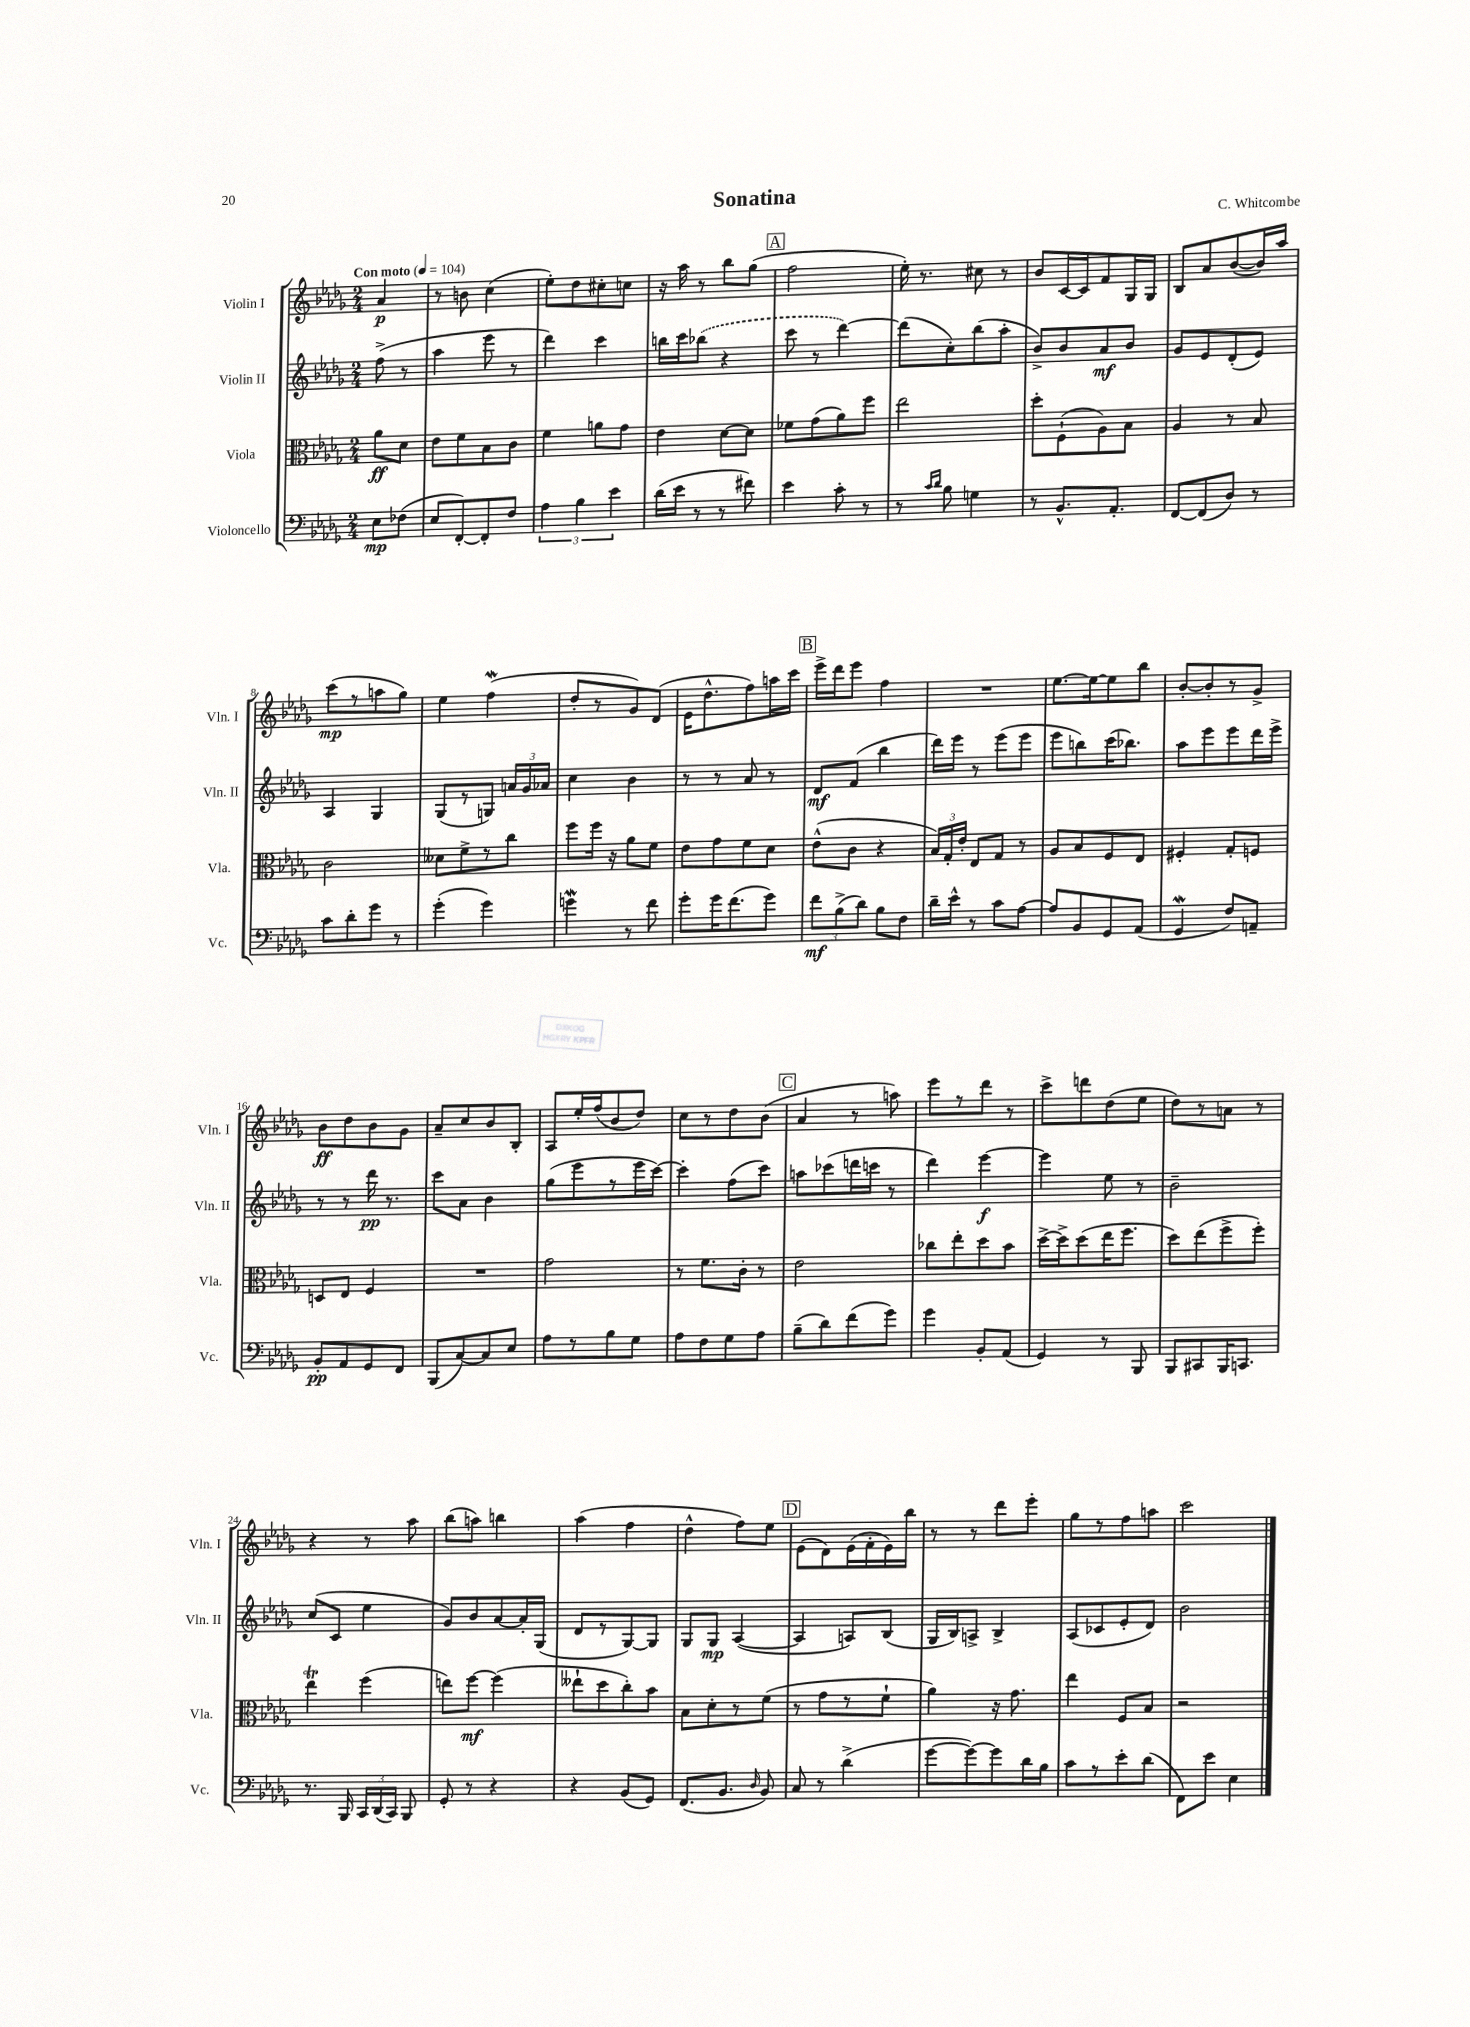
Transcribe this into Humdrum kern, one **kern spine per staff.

**kern	**kern	**kern	**kern
*staff4	*staff3	*staff2	*staff1
*clefF4	*clefC3	*clefG2	*clefG2
*k[b-e-a-d-g-]	*k[b-e-a-d-g-]	*k[b-e-a-d-g-]	*k[b-e-a-d-g-]
*M2/4	*M2/4	*M2/4	*M2/4
*MM104	*MM104	*MM104	*MM104
8E-	8a-	(8ff^	4a-
(8F-	8d-	8r	.
=	=	=	=
8E-	8e-	4aa-	8r
[8FF')	8f	.	8b
8FF']	8B-	8eee-	(4cc
8F	8c	8r	.
=	=	=	=
6A-	4f	4ddd-)	8ee-')
.	.	.	8dd-
6B-	.	.	.
.	8a	4ccc	8cc#'
6e-	.	.	.
.	8g-	.	8cc
=	=	=	=
(16d-	4e-	16bb	16r
16e-	.	16ccc	16aa-
8r	.	(8bb-	8r
8r	[8d-	4r	8bb-
8f#)	8d-]	.	(8gg-
=	=	=	=
4e-	8f-	8ccc	2ff
.	(8g-	8r	.
8c'	8a-)	[4ddd-)	.
8r	8ff	.	.
=	=	=	=
8r	2ee-	(8ddd-]	16ee-')
.	.	.	8.r
16qqc	.	.	.
16qqd-	.	.	.
8B-	.	8cc')	.
4G	.	(8bb-	8cc#
.	.	8aa-'	8r
=	=	=	=
8r	8dd-'	8b-^)	8b-
8.BB-^^	(8F`	8b-	[16c
.	.	.	16c]
.	8A-)	8a-	8f
8.AA-'	.	.	.
.	8B-	8b-	16G-
.	.	.	16G-
=	=	=	=
[8FF	4A-	8g-	8B-
(8FF]	.	8e-	8a-
8D-)	8r	(8d-'	([8b-
8r	8B-	8e-)	16b-])
.	.	.	16aa-
=	=	=	=
8c	2c	4A-	(8ccc
8d-'	.	.	8r
8g-	.	4G-	8aa
8r	.	.	8gg-)
=	=	=	=
(4g-'	8d--	(8G-	4ee-
.	8f^	8r	.
4g-)	8r	8G)	(4ff
.	8cc	24a	.
.	.	24g-	.
.	.	24a-	.
=	=	=	=
4g	8ff	4cc	8dd-'
.	16ff	.	8r
.	16r	.	.
8r	8a-	4b-	8g-)
8f	8f	.	(8d-
=	=	=	=
8g-'	8e-	8r	16e-
.	.	.	8.dd-^^
16g-	8g-	8r	.
(8.f	.	.	.
.	8f	8a-	8ff)
8g-)	8d-	8r	16aa
.	.	.	16ccc
=	=	=	=
12f	(8e-^^	8d-	16eee-^
.	.	.	16ddd-
(12B-^	.	.	.
.	8c	(8f	8eee-
12d-)	.	.	.
8B-	4r	4bb-	4ff
8F	.	.	.
=	=	=	=
16d-~	24B-)	16ddd-)	2r
.	24G-'	.	.
16e-^^	.	16eee-	.
.	24e-'	.	.
8r	8E-	8r	.
8c	8G-	(8eee-	.
[8A-	8r	8eee-	.
=	=	=	=
8A-]	8A-	8eee-	[8.ee-
8BB-	8B-	8bb)	.
.	.	.	16ee-_
8GG-	8F	(16ccc	8ee-]
.	.	8.bb-)	.
(8AA-	8E-	.	8bb-
=	=	=	=
4GG-	4F#'	8aa-	[8b-'
.	.	8eee-	8b-']
8F)	8G-'	8eee-	8r
8AA~	8F	16ddd-	8g-^
.	.	16eee-^	.
=	=	=	=
8BB-'	8D	8r	8b-
8AA-	8E-	8r	8dd-
8GG-	4F	16ddd-	8b-
.	.	8.r	.
8FF	.	.	8g-
=	=	=	=
(8BBB-	2r	8ccc	8a-~
[8C)	.	8a-	8cc
8C]	.	4b-	8b-
8E-	.	.	8B-'
=	=	=	=
8A-	2g-	(8gg-	8A-
8r	.	8eee-	16ee-'
.	.	.	(16ff
8B-	.	8r	8b-
8G-	.	16eee-	8dd-)
.	.	[16ccc)	.
=	=	=	=
8A-	8r	4ccc']	8cc
8F	8.f	.	8r
8G-	.	(8ff	8dd-
.	16c'	.	.
8A-	8r	8ccc)	(8b-
=	=	=	=
(8B-~	2e-	8aa	4a-
8d-)	.	(8ccc-	.
(8f	.	16ddd	8r
.	.	16ccc	.
8g-)	.	8r	8aa)
=	=	=	=
4g-	8cc-	4ddd-)	8eee-
.	8ee-'	.	8r
8BB-'	8dd-	[4eee-	8ddd-
(8AA-	8b-	.	8r
=	=	=	=
4GG-)	[16dd-^	4eee-]	8ccc^
.	16dd-^]	.	.
.	(8dd-	.	8ddd
8r	16ee-	8ee-	(8dd-
.	8.ff	.	.
8BBB-	.	8r	8ee-
=	=	=	=
8BBB-	8dd-)	2b-~	8dd-)
8CC#	(8ee-	.	8r
16BBB-	8ff^	.	8a
8.CC	.	.	.
.	8ff')	.	8r
=	=	=	=
8.r	4ee-	(8cc	4r
.	.	8c	.
16BBB-	.	.	.
24CC	(4ff	4ee-	8r
(24DD-	.	.	.
24CC)	.	.	.
8BBB-	.	.	8aa-
=	=	=	=
8GG-'	8ee)	8g-)	(8bb-
8r	[8ff	8b-	8aa)
4r	(4ff]	[8a-	4bb
.	.	16a-']	.
.	.	(16G-	.
=	=	=	=
4r	8ee--`	8d-	(4aa-
.	8dd-	8r	.
(8BB-	8cc')	[8G-)	4ff
8GG-)	8b-	8G-]	.
=	=	=	=
(8.FF	8B-	8G-	4dd-^^
.	8d-'	8G-	.
8.BB-	.	.	.
.	8r	([4A-	8ff)
16qqD-	.	.	.
8BB-)	(8f	.	8ee-
=	=	=	=
8C	8r	4A-]	(8e-
8r	8g-	.	8d-)
(4d-^	8r	8A)	(16e-
.	.	.	16f'
.	8f`	(8B-	16e-)
.	.	.	16bb-
=	=	=	=
[8g-	4a-)	16G-	8r
.	.	16B-)	.
8g-_)	.	8A^	8r
8g-]	16r	4B-^	8ddd-
.	8.g-	.	.
16d-	.	.	8eee-'
16B-	.	.	.
=	=	=	=
8c	4ee-	(8A-	8gg-
8r	.	8c-	8r
8e-'	8F	8e-'	8ff
(8d-	8B-	8d-)	8aa
=	=	=	=
8FF)	2r	2b-	2ccc
8e-	.	.	.
4E-	.	.	.
==	==	==	==
*-	*-	*-	*-
